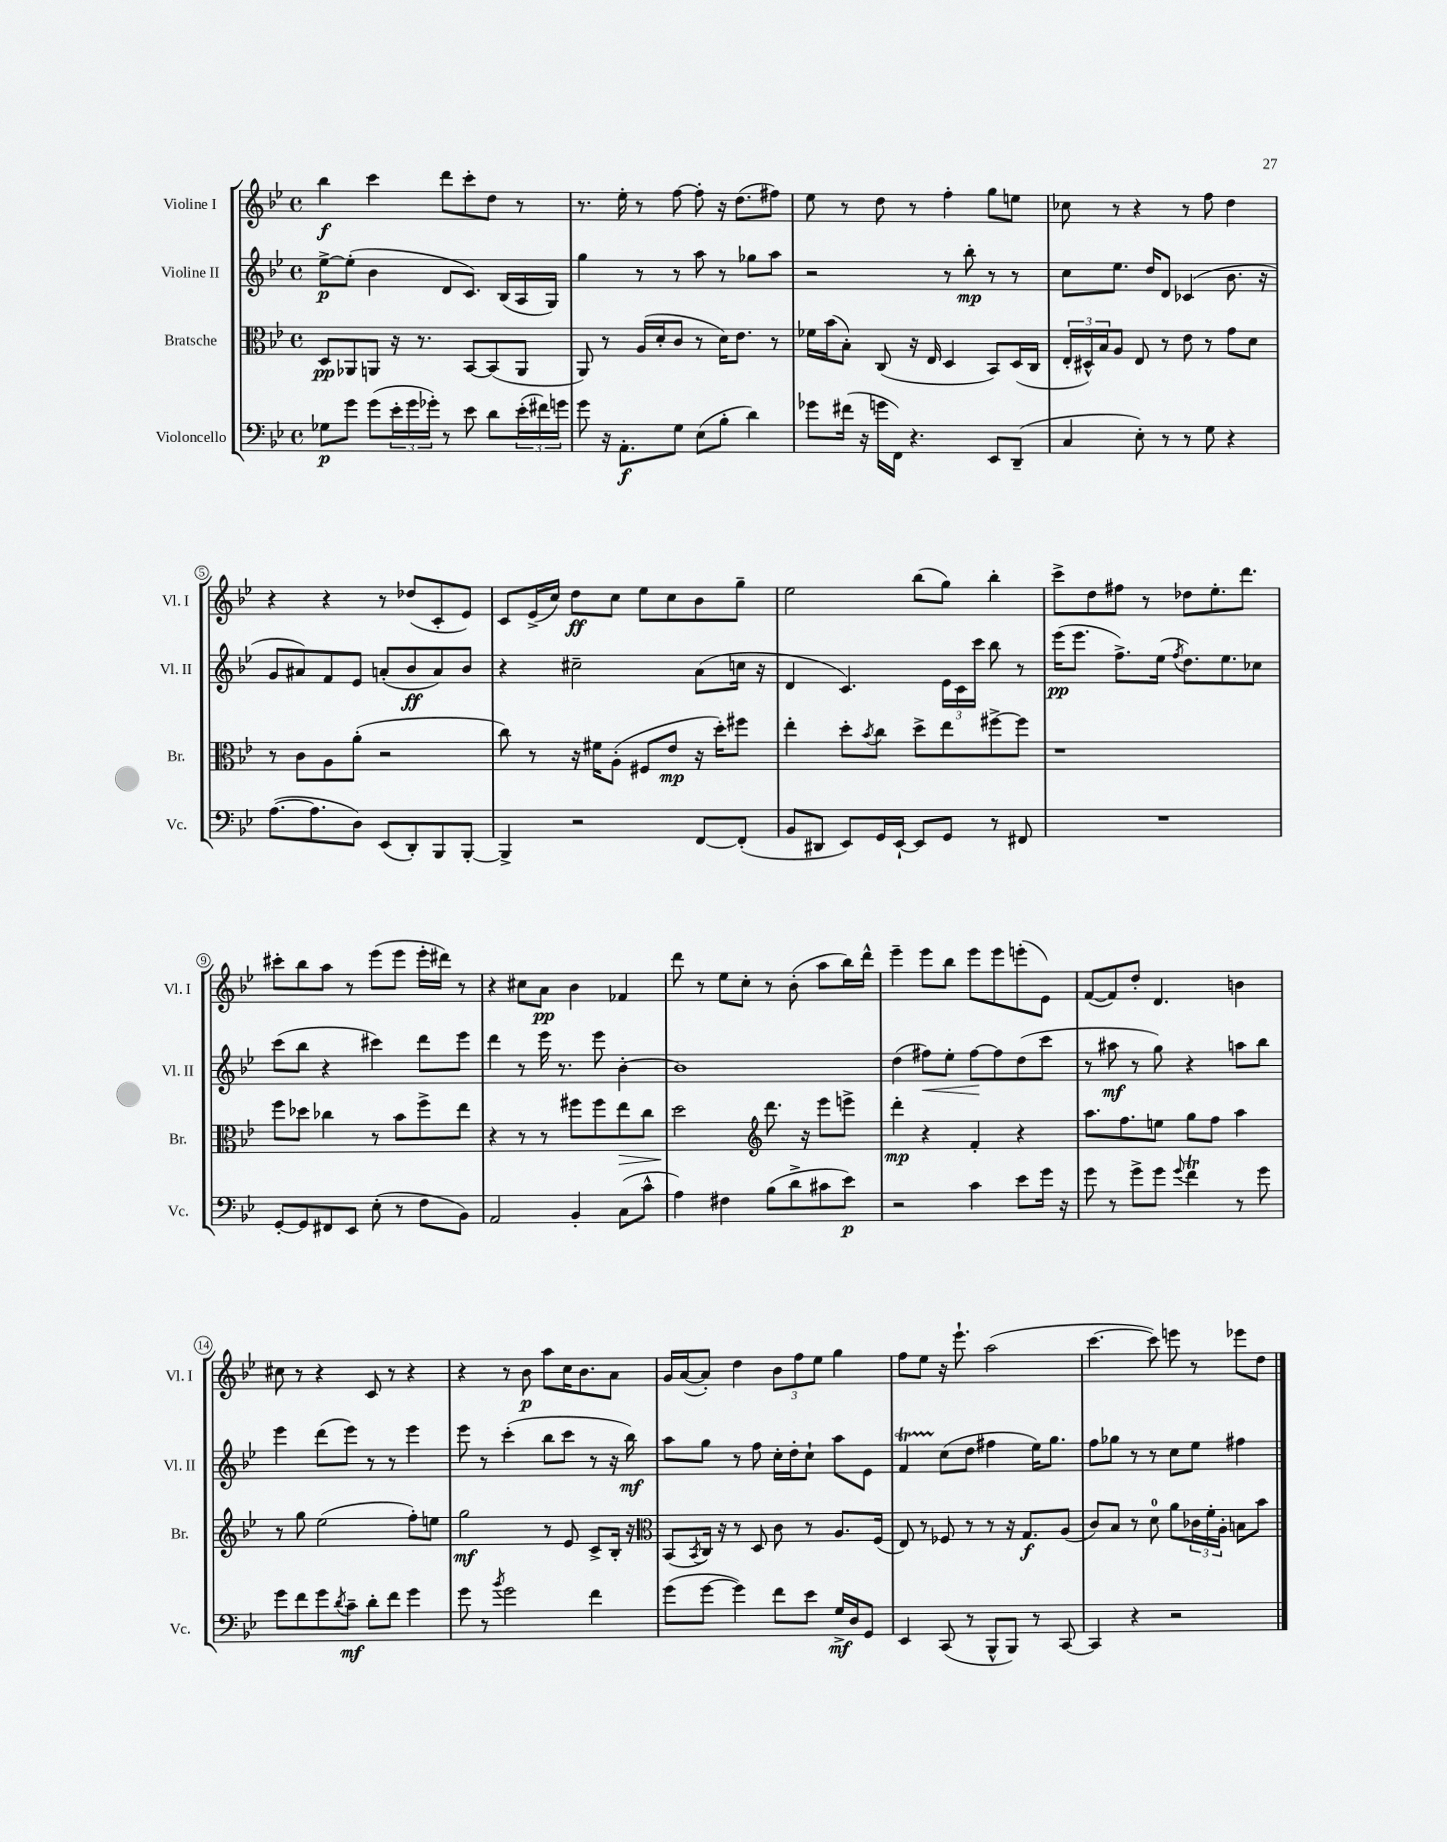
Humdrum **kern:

**kern	**kern	**kern	**kern
*staff4	*staff3	*staff2	*staff1
*clefF4	*clefC3	*clefG2	*clefG2
*k[b-e-]	*k[b-e-]	*k[b-e-]	*k[b-e-]
*M4/4	*M4/4	*M4/4	*M4/4
*met(c)	*met(c)	*met(c)	*met(c)
8G-\L	8D/L	[8ee-^\L	4bb-\
8g\J	8AA-/	(8ee-'\]J	.
(8g\L	8AA/J	4b-\	4ccc\
24e-'\L	16r	.	.
24g\	.	.	.
.	8.r	.	.
24g-'\JJ)	.	.	.
8r	.	8d/L	8ddd\L
8e-\	[8BB-/L	8.c/J)	8ccc'\
8d\L	(8BB-/]	.	8dd\J
.	.	(16B-/LL	.
(24e-'\L	8AA/J	16A/	8r
24f#\)	.	.	.
.	.	16G/JJ)	.
24g\JJ	.	.	.
=	=	=	=
8g\	8AA/)	4gg\	8.r
16r	8r	.	.
8.AA'\L	.	.	16ee-'\
.	(16A/LL	8r	8r
.	16d'/J	.	.
8G\J	8c/J	8r	[8ff\
(8E-\L	8r	8aa\	8ff'\]
8B-'\J	16d\LK)	8r	16r
.	8.e-\J	.	(8.dd\L
4d\)	.	8gg-\L	.
.	8r	8aa\J	8ff#\J)
=	=	=	=
8g-\L	16f-\LL	2r	8ee-\
.	(16b-\J	.	.
(16f#\Jk	8B-'\J)	.	8r
16r	.	.	.
16g\LL	(8C/	.	8dd\
16FF\JJ)	.	.	.
4.r	16r	.	8r
.	16E-/	.	.
.	4D/	8r	4ff'\
.	.	8bb-'\	.
8EE-/L	8BB-/L)	8r	8gg\L
(8DD~/J	(16D/L	8r	8ee\J
.	16C/JJ	.	.
=	=	=	=
4C/	24E-'/LL	8cc\L	8cc-\
.	24D#^^/)	.	.
.	24B-/J	.	.
.	8A/J	8.ee-\J	8r
8E-'\)	8E-/	.	4r
.	.	16dd/LK	.
8r	8r	8d/J	.
8r	8e-\	(4c-/	8r
8G\	8r	.	8ff\
4r	8g\L	8.b-\	4dd\
.	8d\J	.	.
.	.	16r	.
=	=	=	=
([8.A\L	8r	8g/L	4r
.	8c\L	8a#/)	.
8.A\]	.	.	.
.	8A\	8f/	4r
8D\J)	(8a'\J	8e-/J	.
(8EE-/L	2r	(8a'/L	8r
8DD'/)	.	8b-/	(8dd-/L
8BBB-/	.	8a/)	8c'/
[8BBB-'/J	.	8b-/J	8e-/J)
=	=	=	=
4BBB-^/]	8cc\)	4r	8c/L
.	8r	.	(16e-^/L
.	.	.	16cc/JJ)
2r	16r	2cc#~\	8dd\L
.	16f#\LK	.	.
.	(8A'\J	.	8cc\J
.	8F#/L	.	8ee-\L
.	8e-/J	.	8cc\
[8FF/L	16r	(8a\L	8b-\
.	16dd'\LK)	.	.
(8FF'/]J	8ff#\J	16cc\Jk	8gg~\J
.	.	16r	.
=	=	=	=
8BB-/L	4ee-'\	4d/	2ee-\
8DD#/J	.	.	.
8EE-/L)	8dd'\L	4.c/)	.
.	8qb-/	.	.
16GG/L	8cc\J	.	.
[16EE-`/JJ	.	.	.
8EE-/]L	8dd^\L	.	(8bb-\L
8GG/J	8ee-\	24e-\LL	8gg\J)
.	.	24c\	.
.	.	24ccc\JJ	.
8r	[8ff#^\	8bb-\	4bb-'\
8FF#/	8ff#\]J	8r	.
=	=	=	=
1r	1r	(16eee-\LK	8ccc^\L
.	.	8.eee-\J	.
.	.	.	8dd\
.	.	8.ff^\L)	8ff#\J
.	.	.	8r
.	.	(16ee-\Jk	.
.	.	8qff/	.
.	.	8.dd\L)	8dd-\L
.	.	.	8.ee-'\
.	.	8.ee-\	.
.	.	.	8.ddd\J
.	.	8cc-\J	.
=	=	=	=
[8GG'/L	8ff\L	(8ccc\L	8ccc#'\L
8GG/]	8dd-\J	8bb-\J	8bb-\
8FF#/	4cc-\	4r	8aa\J
8EE-/J	.	.	8r
(8E-'\	8r	4ccc#\)	(8eee-\L
8r	8b-\L	.	8eee-\J
8F\L	8ff^\	8ddd\L	16eee-'\LL
.	.	.	16ddd#\JJ)
8BB-\J)	8ee-\J	8eee-\J	8r
=	=	=	=
2AA/	4r	4ddd\	4r
.	8r	8r	8cc#\L
.	8r	16eee-\	8a\J
.	.	8.r	.
4BB-'/	8ff#\L	.	4b-\
.	8ff#\	8eee-\	.
(8C\L	8ee-\	[4b-'\	4f-/
8c^^\J	8cc\J	.	.
=	=	=	=
4A\)	2dd\	1b-]	8ddd\
.	.	.	8r
4F#\	.	.	8ee-\L
.	.	.	8cc'\J
*	*clefG2	*	*
(8B-\L	8.ddd\	.	8r
8d^\	.	.	(8b-'\
.	16r	.	.
8c#\	8eee-\L	.	8aa\L
8e-\J)	8eee^\J	.	16bb-\L)
.	.	.	16ddd^^\JJ
=	=	=	=
2r	4ddd'\	(4dd\	4eee-~\
.	4r	8ff#\L)	8eee-\L
.	.	8ee-'\J	8bb-\J
4c\	4f'/	[8ff#\L	8eee-\L
.	.	8ff#\]	8eee-\
8e-\L	4r	(8dd\	(8eee'\
16g\Jk	.	8ccc\J	8e-\J)
16r	.	.	.
=	=	=	=
8g\	8.aa\L	8r	([8f/L
8r	.	8aa#\	8f/])
.	8.ff\	.	.
8g^\L	.	8r	8dd'/J
8g\J	8ee\J	8gg\)	4.d/
8qqg/	.	.	.
4f\	8gg\L	4r	.
.	8ff\J	.	.
8r	4aa\	8aa\L	4b\
8g\	.	8bb-\J	.
=	=	=	=
8g\L	8r	4eee-\	8cc#\
8f\	8gg\	.	8r
8g\	(2ee-\	(8ddd\L	4r
8qd/	.	.	.
8c~\J	.	8eee-\J)	.
8d'\L	.	8r	8c/
8f\J	.	8r	8r
4g\	8ff'\L)	4eee-\	4r
.	8ee\J	.	.
=	=	=	=
8g\	2gg\	8eee-\	4r
8r	.	8r	.
8qb-/	.	.	.
2g\	.	(4ccc'\	8r
.	.	.	8b-\
.	8r	8bb-\L	8aa\L
.	8e-/	8ccc\J	16cc\K
.	.	.	8.b-\
4f\	8c^/L	8r	.
.	16B-'/Jk	16r	8a\J
.	16r	16bb-\)	.
=	=	=	=
*	*clefC3	*	*
(8g\L	(8BB-/L	8aa\L	16g/LL
.	.	.	([16a/J
.	8qBB-/	.	.
[8g\J	16C/Jk)	8gg\J	8a'/]J)
.	16r	.	.
4g\])	8r	8r	4dd\
.	8D/	8ff\	.
8f\L	8c\	16cc'\LL	12b-\L
.	.	16dd'\J	.
.	.	.	12ff\
8e-\J	8r	8cc`\J	.
.	.	.	12ee-\J
16G^/LL	8.A/L	8aa\L	4gg\
16D/J	.	.	.
8GG/J	.	8e-\J	.
.	(16F/Jk	.	.
=	=	=	=
4EE-/	8E-/)	4f/	8ff\L
.	8r	.	8ee-\J
(8CC/	8F-/	(8cc\L	16r
.	.	.	8.eee-`\
8r	8r	8dd\J	.
8BBB-^^/L	8r	4ff#\	(2aa\
8BBB-/J)	16r	.	.
.	8.G/L	.	.
8r	.	16ee-\LK)	.
.	.	8.gg\J	.
[8CC/	(8A/J	.	.
=	=	=	=
4CC/]	8c/L)	8ff\L	[4.ccc\
.	8B-/J	8gg-\J	.
4r	8r	8r	.
.	8d\	8r	8ccc\])
2r	8a\L	8cc\L	8eee\
.	24c-\L	8ee-\J	8r
.	24f'\	.	.
.	24A'\JJ	.	.
.	8B\L	4ff#\	8eee-\L
.	8b-\J	.	8dd\J
==	==	==	==
*-	*-	*-	*-
